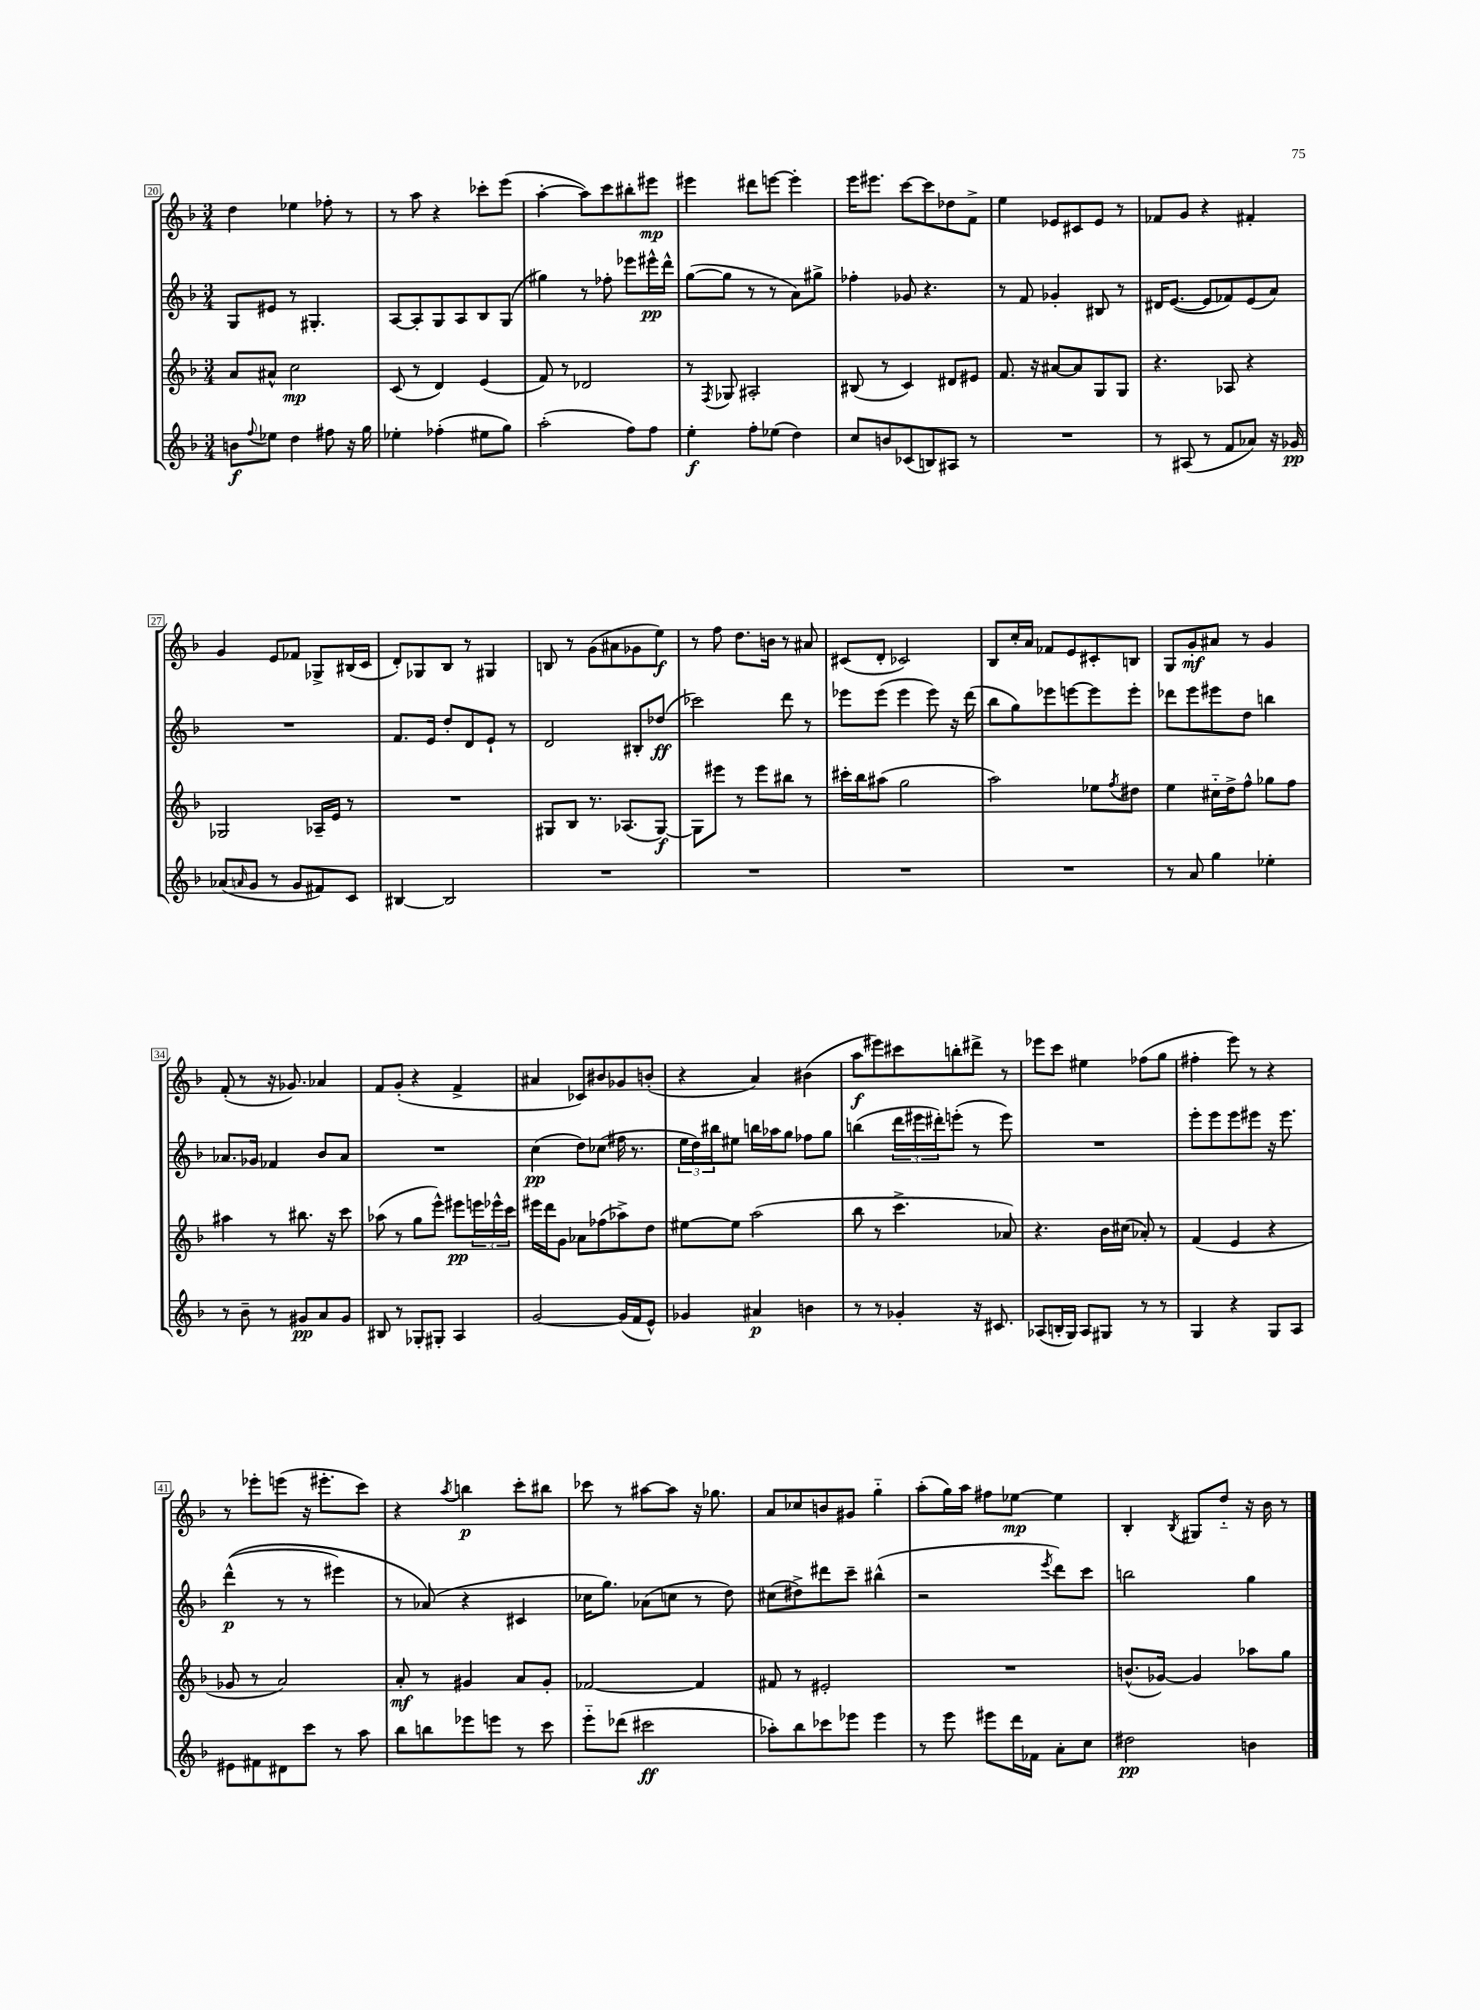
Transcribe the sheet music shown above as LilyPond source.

<<
\new StaffGroup <<
\new Staff = "s0" {
    \clef treble \key f \major \numericTimeSignature \time 3/4
    d''4 ees''4 fes''8-. r8 |
    r8 a''8 r4 ces'''8-. e'''8( |
    a''4~-. a''8) c'''8 bis''8-. eis'''8\mp |
    eis'''4 dis'''8 e'''8~ e'''4-. |
    e'''16 eis'''8. c'''8~ c'''8 des''8 f'8-> |
    e''4 ees'8 cis'8 ees'8 r8 |
    fes'8 g'8 r4 fis'4-. |
    g'4 e'8 fes'8 ges8-> bis16( c'16 |
    d'8-.) ges8 bes8 r8 gis4 |
    b8 r8 g'8( ais'8 ges'8 e''8\f) |
    r8 f''8 d''8. b'16 r8 ais'8 |
    cis'8( d'8-. ces'2) |
    bes8 c''16-. a'16 fes'8 e'8 cis'8-. b8 |
    g8 g'8-.\mf ais'8 r8 g'4 |
    f'8-.( r8 r16 ges'8.) aes'4 |
    f'8 g'8-.( r4 f'4-> |
    ais'4 ces'8) bis'8 ges'8 b'8-.( |
    r4 a'4) bis'4( |
    a''8\f eis'''8) cis'''8 b''8-. dis'''8-> r8 |
    ees'''8 c'''8 eis''4 fes''8( g''8 |
    fis''4-. e'''8) r8 r4 |
    r8 ees'''8-. e'''8( r16 eis'''8.-. c'''8) |
    r4 \acciaccatura { a''8 } b''4\p c'''8-. bis''8 |
    ces'''8 r8 ais''8~ ais''8 r16 ges''8. |
    a'8 ces''8 b'8 gis'8 g''4-_ |
    a''8-.( g''16) a''16 fis''8 ees''8~\mp ees''4 |
    bes4-. \acciaccatura { bes8 } gis8 d''8-_ r16 bes'16 r8 \bar "|." |
}
\new Staff = "s1" {
    \clef treble \key f \major \numericTimeSignature \time 3/4
    g8 eis'8 r8 gis4.-. |
    a8~ a8-. g8 a8 bes8 g8( |
    gis''4) r8 fes''8-. ees'''8 eis'''16-^\pp d'''16-^ |
    g''8~( g''8 r8 r8 a'8) gis''8-> |
    fes''4-. ges'8 r4. |
    r8 f'8 ges'4-. bis8 r8 |
    dis'16 e'8.~( e'8 fes'8) e'8( a'8) |
    R2. |
    f'8. e'16 d''8-. d'8 e'8-! r8 |
    d'2 bis8-. des''8\ff( |
    ces'''2) d'''8 r8 |
    ees'''8 ees'''8( ees'''4 ees'''8) r16 d'''16( |
    bes''8 g''8) ees'''8 e'''8~ e'''8 e'''8-. |
    des'''8 e'''8 eis'''8 d''8 b''4 |
    aes'8. ges'16 fes'4 bes'8 aes'8 |
    R2. |
    c''4\pp( d''8) ces''8( fis''16 r8. |
    \tuplet 3/2 { e''16 d''16) bis''16 } eis''8 b''16 aes''16 g''8 fes''8 g''8 |
    b''4( \tuplet 3/2 { d'''16 eis'''16 dis'''16-.) } e'''8-.( r8 e'''8) |
    R2. |
    e'''8-. e'''8 e'''8 eis'''8 r16 eis'''8. |
    d'''4-^\p(\( r8 r8 eis'''4) |
    r8 aes'8(\) r4 cis'4 |
    ces''16 g''8.) aes'8( c''8 r8 d''8) |
    cis''8( dis''8->) dis'''8 c'''8-- bis''4-^( |
    r2 \acciaccatura { e'''8 } d'''8) c'''8 |
    b''2 g''4 \bar "|." |
}
\new Staff = "s2" {
    \clef treble \key f \major \numericTimeSignature \time 3/4
    a'8 ais'8-^ c''2\mp |
    c'8( r8 d'4) e'4( |
    f'8) r8 des'2 |
    r8 \acciaccatura { f8 } ges8 ais2-. |
    bis8( r8 c'4) dis'8 eis'8 |
    f'8. r16 ais'8~ ais'8 g8 g8 |
    r4. aes8 r4 |
    ges2 aes16-- e'16 r8 |
    R2. |
    gis8 bes8 r8. aes8.( gis8~\f) |
    gis8 eis'''8 r8 eis'''8 bis''8 r8 |
    cis'''16-. bes''16 ais''8( g''2 |
    a''2) ees''8 \acciaccatura { f''8 } dis''8 |
    e''4 cis''16-_ d''16-> f''8-^ ges''8 f''8 |
    ais''4 r8 bis''8. r16 c'''8 |
    aes''8( r8 g''8 e'''8-^) eis'''8\pp \tuplet 3/2 { e'''16 ees'''16-^ c'''16 } |
    eis'''16 d'''16 g'8 aes'8 fes''8( aes''8->) d''8 |
    eis''8~ eis''8 a''2( |
    bes''8 r8 c'''4.-> aes'8) |
    r4. bes'16 cis''16( aes'8-.) r8 |
    f'4( e'4 r4 |
    ges'8 r8 a'2) |
    a'8-.\mf r8 gis'4 a'8 gis'8-. |
    fes'2~ fes'4 |
    fis'8 r8 eis'2-. |
    R2. |
    b'8.-^( ges'16~) ges'4 aes''8 g''8 \bar "|." |
}
\new Staff = "s3" {
    \clef treble \key f \major \numericTimeSignature \time 3/4
    b'8\f \appoggiatura { f''8 } ees''8 d''4 fis''8 r16 g''16 |
    ees''4-. fes''4-.( eis''8 g''8) |
    a''2-.( f''8) f''8 |
    e''4-.\f f''8-. ees''8( d''4) |
    c''8 b'8 ces'8( b8) ais8 r8 |
    R2. |
    r8 ais8( r8 f'8 aes'8) r16 ges'16\pp |
    aes'8( \grace { a'16 } g'8 r8 g'8 fis'8) c'8 |
    bis4~ bis2 |
    R2. |
    R2. |
    R2. |
    R2. |
    r8 a'8 g''4 ees''4-. |
    r8 bes'8-- r8 gis'8\pp a'8 gis'8 |
    bis8 r8 ges8-. gis8-. a4 |
    g'2~ g'16( f'16 e'8-^) |
    ges'4 ais'4\p b'4 |
    r8 r8 ges'4-. r16 cis'8. |
    aes8( b16-. g16) aes8 gis8 r8 r8 |
    g4 r4 g8 a8 |
    eis'8 fis'8 dis'8 c'''8 r8 a''8 |
    bes''8 b''8 ees'''8 e'''8 r8 c'''8 |
    e'''8-_ des'''8( cis'''2\ff |
    aes''8-.) bes''8 ces'''8 ees'''8 ees'''4 |
    r8 e'''8 eis'''8 d'''16 fes'16 a'8-. c''8 |
    dis''2\pp b'4 \bar "|." |
}
>>
>>
\layout { \context { \Score currentBarNumber = #20 \override BarNumber.stencil = #(make-stencil-boxer 0.1 0.3 ly:text-interface::print) } }
